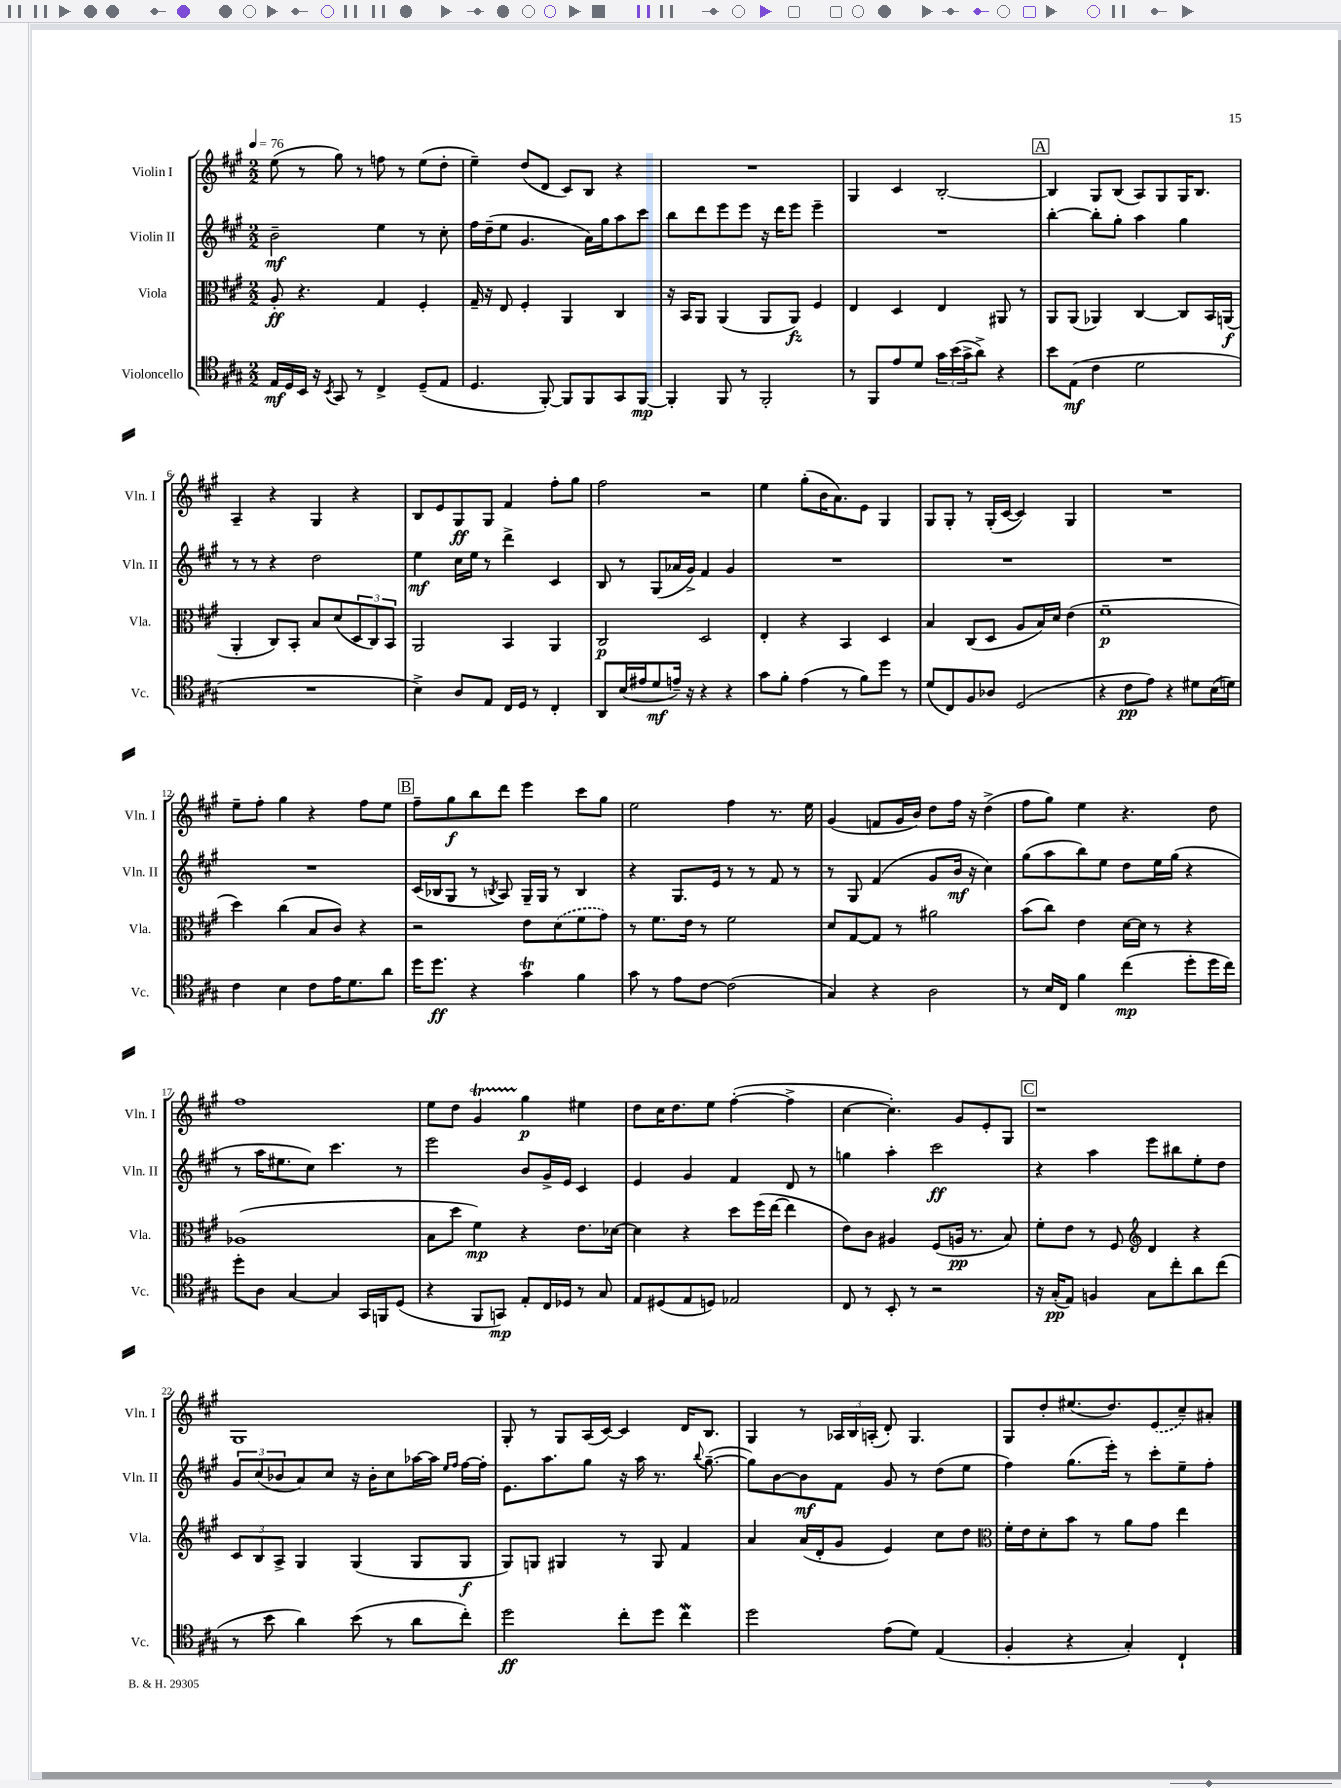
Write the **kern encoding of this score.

**kern	**kern	**kern	**kern
*staff4	*staff3	*staff2	*staff1
*clefC4	*clefC3	*clefG2	*clefG2
*k[f#c#g#]	*k[f#c#g#]	*k[f#c#g#]	*k[f#c#g#]
*M2/2	*M2/2	*M2/2	*M2/2
*MM76	*MM76	*MM76	*MM76
16E/LL	8A'/	2b~\	(8ee\
16D/	.	.	.
16BB/JJ	4.r	.	8r
16r	.	.	.
8qBB/	.	.	.
8GG#/	.	.	8gg#\)
8r	.	.	8r
4C#^/	4G#/	4ee\	8ff\
.	.	.	8r
(8D~/L	4F#'/	8r	(8ee\L
8E/J	.	8cc#'\	8dd'\J
=	=	=	=
4.D/	16G#~/	16ff#\LL	4ee~\)
.	16r	(16dd~\J	.
.	8E/	8ee\J	.
.	4F#'/	4.g#/	(8dd/L
[8FF#'/)	.	.	8d/J
8FF#/]L	4AA/	.	8c#/L)
8FF#/	.	16a\LL)	8B/J
.	.	16gg#\J	.
8GG#/	4C#/	8aa\	4r
[8FF#/J	.	8ccc#\J	.
=	=	=	=
4FF#'/]	16r	8bb\L	1r
.	16BB/LK	.	.
.	8AA/J	8ddd\	.
8FF#/	(4AA/	8eee\	.
8r	.	8eee\J	.
2FF#'/	8AA/L	16r	.
.	.	16ddd\LK	.
.	8AA/J)	8eee\J	.
.	4F#/	4eee~\	.
=	=	=	=
8r	4E/	1r	4G#/
8FF#/L	.	.	.
8e/	4D/	.	4c#/
8d/J	.	.	.
24g#\LL	4E/	.	[2B'/
(24b\	.	.	.
24g#^\J	.	.	.
8a^\J)	.	.	.
4r	8AA#/	.	.
.	8r	.	.
=	=	=	=
8b\L	8AA/L	[4bb'\	4B/]
(8E\J	(8AA/J	.	.
4c#\	4AA-/)	8bb'\]L	8G#/L
.	.	8gg#'\J	(8B/J
2d\	[4C#/	4aa\	8A/L)
.	.	.	8G#/
.	8C#/]L	4gg#\	16G#/K
.	.	.	8.B/J
.	16BB/L	.	.
.	(16AA/JJ	.	.
=	=	=	=
1r	4AA'/	8r	4A~/
.	.	8r	.
.	8C#/L)	4r	4r
.	8BB'/J	.	.
.	8B/L	2dd\	4G#/
.	(8d/	.	.
.	12D/	.	4r
.	12C#/)	.	.
.	12BB/J	.	.
=	=	=	=
4B^\)	2AA/	4ee\	8B/L
.	.	.	8e/
8A/L	.	16cc#\LL	8G#/
.	.	16ee\JJ	.
8E/J	.	8r	8G#/J
16C#/LL	4BB/	4ddd^\	4f#/
16D/JJ	.	.	.
8r	.	.	.
4C#'/	4AA/	4c#/	8ff#'\L
.	.	.	8gg#\J
=	=	=	=
8AA/L	2C#/	8B/	2ff#\
(16B/L	.	8r	.
16e#/J	.	.	.
8d/	.	(8G#/L	.
16e~/Jk)	.	16a-/L	.
16r	.	16g#^/JJ)	.
4r	2D/	4f#/	2r
4r	.	4g#/	.
=	=	=	=
8g#\L	4E'/	1r	4ee\
8f#'\J	.	.	.
(4e\	4r	.	(8gg#'\L
.	.	.	16b\K
.	.	.	8.a\)
8r	4BB/	.	.
8f#\L)	.	.	8e\J
8dd\J	4D/	.	4G#/
8r	.	.	.
=	=	=	=
(8d/L	4B/	1r	8G#/L
8C#/)	.	.	8G#'/J
8F#/	(8C#/L	.	8r
8A-/J	8D/J	.	(16G#'/LL
.	.	.	[16c#/JJ
(2D/	8A/L	.	4c#/])
.	16B/L)	.	.
.	16d/JJ	.	.
.	(4e\	.	4G#/
=	=	=	=
4r	1f#~	1r	1r
8c#\L	.	.	.
8e\J)	.	.	.
4r	.	.	.
8d#\L	.	.	.
(16B\L	.	.	.
16d\JJ)	.	.	.
=	=	=	=
4c#\	4dd\)	1r	8ee~\L
.	.	.	8ff#'\J
4B\	(4cc#\	.	4gg#\
8c#\L	8B/L	.	4r
16e\K	8c#/J)	.	.
8.d\	.	.	.
.	4r	.	8ff#\L
8a\J	.	.	8ee\J
=	=	=	=
16dd\LK	2r	(16c#/LL	8ff#~\L
8.dd\J	.	16B-/J	.
.	.	8G#/J	8gg#\
4r	.	8r	8bb\
.	.	8qB/	.
.	.	8A/)	8ddd\J
4g#\	8e\L	16G#~/LL	4eee\
.	.	16G#/JJ	.
.	(8d\	8r	.
4f#\	8f#\	4B/	8ccc#\L
.	8g#\J)	.	8gg#\J
=	=	=	=
8g#\	8r	4r	2ee\
8r	8.f#\L	.	.
8e\L	.	8.G#/L	.
.	16e\Jk	.	.
[8c#\J	8r	.	.
.	.	16e/Jk	.
(2c#\]	2f#\	8r	4ff#\
.	.	8r	.
.	.	8f#/	8.r
.	.	8r	.
.	.	.	16ee\
=	=	=	=
4G#/)	8d/L	8r	(4g#/
.	[8G#/	8G#/	.
4r	8G#/]J	(4f#/	8f/L
.	8r	.	16g#/L
.	.	.	16b/JJ)
2A\	2a#\	8g#/L	8dd\L
.	.	16b/Jk	16ff#\Jk
.	.	16r	16r
.	.	4cc#\)	(4dd^\
=	=	=	=
8r	(8b\L	(8gg#\L	8ff#\L
16B/LL	8cc#\J)	8aa\	8gg#\J)
16C#/JJ	.	.	.
4f#\	4e\	8bb\)	4ee\
.	.	8ee\J	.
(4cc#\	[16d\LL	8dd\L	4.r
.	16d\]JJ	.	.
.	8r	16ee\L	.
.	.	(16gg#\JJ	.
8dd'\L	4r	4r	.
16dd\L	.	.	8dd\
16cc#\JJ)	.	.	.
=	=	=	=
8dd'\L	(1A-	8r	1ff#
8A\J	.	16aa\LK	.
.	.	8.ee#\	.
[4G#/	.	.	.
.	.	8cc#\J)	.
4G#/]	.	4.ccc#\	.
16GG#/LL	.	.	.
16FF/J	.	.	.
(8D/J	.	8r	.
=	=	=	=
4r	8B\L	2eee\	8ee\L
.	8dd\J	.	8dd\J
8FF#/L	4f#\)	.	4g#/
8GG/J)	.	.	.
8E'/L	4r	8b/L	4gg#\
16C#/L	.	16g#^/L	.
16D-/JJ	.	16e/JJ	.
8r	8.e\L	4c#/	4ee#\
8G#/	.	.	.
.	[16d-\Jk	.	.
=	=	=	=
8E/L	4d-\]	4e/	8dd\L
(8D#/	.	.	16cc#\K
.	.	.	8.dd\
8E/	4r	4g#/	.
8D/J)	.	.	8ee\J
2E-/	8dd\L	4f#/	([4ff#'\
.	(16ff#\L	.	.
.	[16ee\JJ	.	.
.	4ee\]	8d/	4ff#^\]
.	.	8r	.
=	=	=	=
8C#/	8e\L)	4gg\	[4cc#\
8r	8c#\J	.	.
8BB'/	4A#/	4aa'\	4.cc#'\])
8r	.	.	.
2r	(8F#/L	2ccc#\	.
.	16A/Jk	.	8g#/L
.	8.r	.	.
.	.	.	8e'/
.	8B/)	.	8G#/J
=	=	=	=
16r	8f#'\L	4r	1r
(16G#'/LK	.	.	.
8E/J)	8e\J	.	.
4F/	8r	4aa\	.
.	8F#/	.	.
*	*clefG2	*	*
8G#\L	4d/	8eee\L	.
8cc#'\	.	8bb#\	.
8a\	4r	8ee'\	.
(8cc#\J	.	8dd\J	.
=	=	=	=
8r	12c#/L	12g#/L	1G#
.	12B/	(12cc#/	.
8b\	.	.	.
.	12A^/J	12b-/	.
4a\)	4G#/	8a/)	.
.	.	8cc#/J	.
(8b\	(4G#/	16r	.
.	.	16b-'\LK	.
8r	.	8cc#\	.
8a\L	8G#/L	[16aa-\L	.
.	.	16aa-\]JJ	.
.	.	16qqee/LL	.
.	.	16qqff#/JJ	.
8cc#'\J)	8G#/J	[16ff#\LL	.
.	.	16ff#'\]JJ	.
=	=	=	=
2dd\	8G#/L)	8.e\L	8G#'/
.	8G/J	.	8r
.	.	8.aa\	.
.	4G#/	.	8G#/L
.	.	8gg#\J	(16A/L
.	.	.	[16c#/JJ)
8cc#'\L	8r	16r	4c#/]
.	.	16aa\	.
8dd\J	8G#/	8.r	.
4cc#\	4f#/	.	16d/LK
.	.	8qqbb/	.
.	.	([8.gg#~\	8.B/J
=	=	=	=
2dd\	4a/	8gg#\]L)	4G#/
.	.	[8b\	.
.	(16a/LL	8b\]	8r
.	16d'/J	.	.
.	8g#/J	8f#\J	24A-/LL
.	.	.	24B/
.	.	.	(24A'/JJ
(8e\L	4e/)	8g#/	8d'/)
8d\J)	.	8r	4.G#/
(4E/	8cc#\L	(8dd\L	.
.	8dd\J	8ee\J	.
=	=	=	=
*	*clefC3	*	*
4F#'/	16f#'\LL	4ff#\)	8G#/L
.	16e\J	.	.
.	8d'\	.	8dd'/
4r	8b\J	(8.gg#\L	(8.ee#/
.	8r	.	.
.	.	16eee'\Jk)	8.dd/)
4G#'/)	8a\L	8r	.
.	8g#\J	8ccc#'\L	(8e/
4C#`/	4ee\	8ee~\	8cc#~/)
.	.	8ff#'\J	8a#'/J
==	==	==	==
*-	*-	*-	*-
